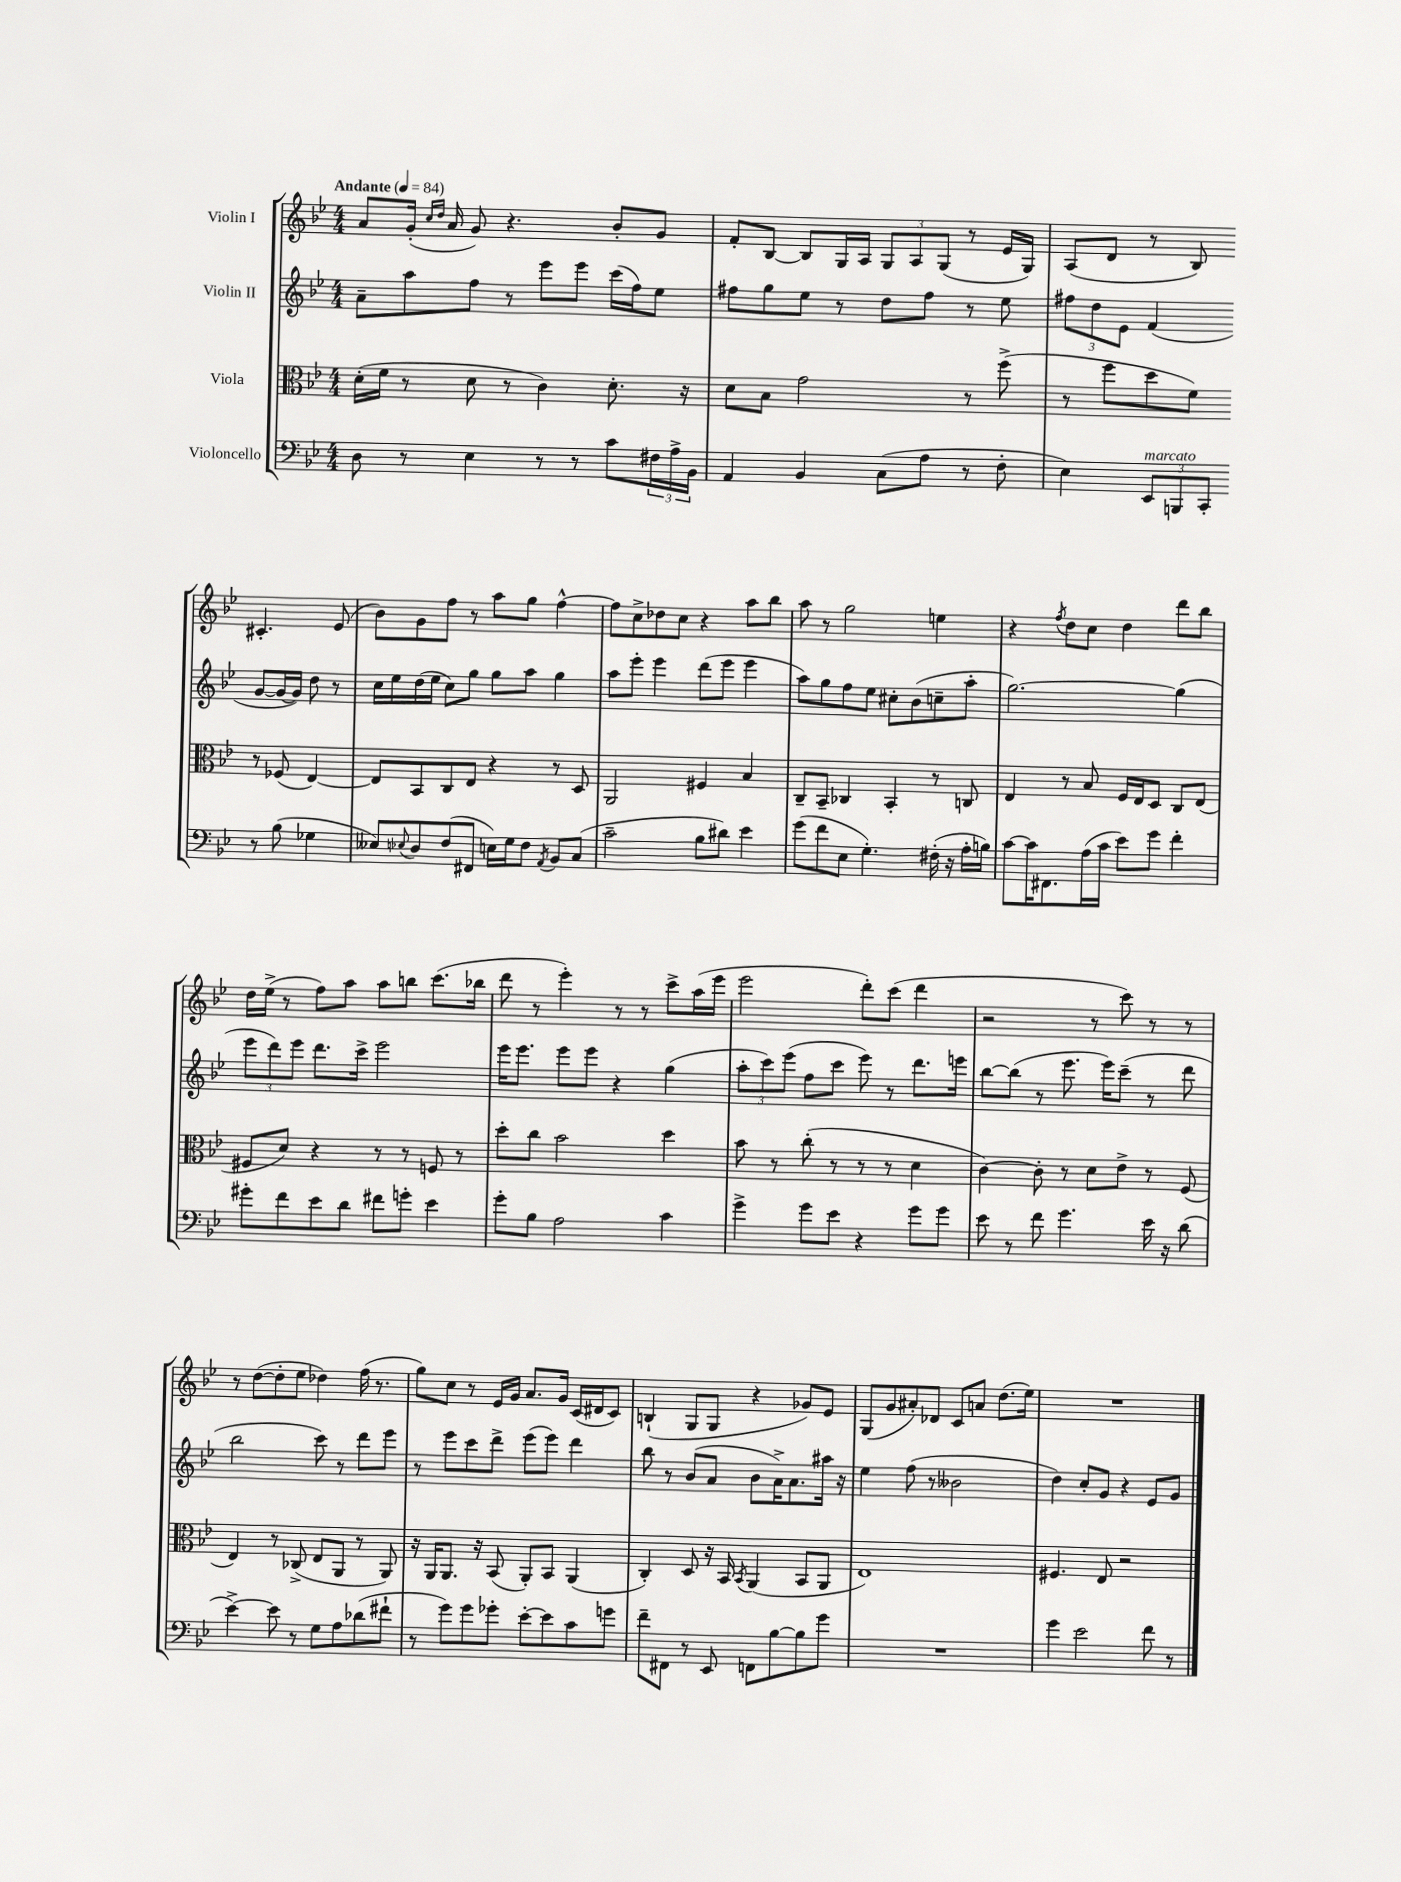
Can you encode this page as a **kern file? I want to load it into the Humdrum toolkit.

**kern	**kern	**kern	**kern
*staff4	*staff3	*staff2	*staff1
*clefF4	*clefC3	*clefG2	*clefG2
*k[b-e-]	*k[b-e-]	*k[b-e-]	*k[b-e-]
*M4/4	*M4/4	*M4/4	*M4/4
*MM84	*MM84	*MM84	*MM84
8D\	(16d'\LL	8a~\L	8a/L
.	16f\JJ	.	.
8r	8r	8aa\	(16g'/Jk
.	.	.	16qqcc/LL
.	.	.	16qqdd/JJ
.	.	.	16a/
4E-\	8d\	8ff\J	8g/)
.	8r	8r	4.r
8r	4c\)	8eee-\L	.
8r	.	8eee-\J	.
8c\L	8.d'\	(16ccc\LL	8b-'/L
.	.	16ff\J)	.
24F#\L	.	8ee-\J	8g/J
24A^\	.	.	.
.	16r	.	.
24BB-\JJ	.	.	.
=	=	=	=
4AA/	8d\L	8ff#\L	8f'/L
.	8B-\J	8gg\	[8B-/J
4BB-/	2g\	8ee-\J	8B-/]L
.	.	8r	16G/L
.	.	.	16A/JJ
(8C\L	.	8dd\L	12G/L
.	.	.	12A/
8A\J	.	8ff#\J	.
.	.	.	(12G/J
8r	8r	8r	8r
8F'\	(8ff^\	8ee-\	16e-/LL
.	.	.	16G/JJ)
=	=	=	=
4E-\)	8r	12ff#\L	(8A/L
.	.	12dd\	.
.	8ff\L	.	8d/J
.	.	12e-\J	.
12EE-/L	8dd\	(4f/	8r
12BBB/	.	.	.
.	8f\J)	.	8B-/)
12CC'/J	.	.	.
8r	8r	[8g/L	4.c#'/
(8B-\	(8F-/	16g/_L	.
.	.	16g/]JJ)	.
4G-\	[4E-/)	8dd\	.
.	.	8r	(8e-/
=	=	=	=
8E--/L)	8E-/]L	16cc\LL	8b-\L)
.	.	16ee-\	.
8qqE-/	.	.	.
8D/	8BB-/	(16dd\	8g\
.	.	16ee-\JJ	.
(8F/	8C/	8cc\L)	8ff\J
8FF#/J	8E-/J	8gg\J	8r
16E\LL)	4r	8gg\L	8aa\L
16G\J	.	.	.
8F\J	.	8aa\J	8gg\J
8qAA/	.	.	.
8BB-/L	8r	4gg\	[4ff^^\
(8C/J	8D/	.	.
=	=	=	=
2c~\	2AA/	8aa\L	8ff\]L
.	.	8eee-'\J	8cc^\
.	.	4eee-\	8dd-\
.	.	.	8cc\J
8B-\L	4F#/	(8ddd\L	4r
8d#\J)	.	8eee-\J	.
4e-\	4B-/	4eee-\	8aa\L
.	.	.	8bb-\J
=	=	=	=
(8g\L	8C~/L	8aa\L)	8aa\
8f\	8BB-~/J	8gg\	8r
8E-\J	4C-/	8ff\	2gg\
4.G'\)	.	8ee-\J	.
.	4BB-'/	8cc#'\L	.
.	.	(8b-\	.
(16F#'\	8r	8cc~\	4ee\
16r	.	.	.
16A'\LL	8C/	8aa'\J	.
16B\JJ)	.	.	.
=	=	=	=
[8c\L	4E-/	[2.gg\)	4r
16c\]K	.	.	.
8.FF#\	.	.	.
.	.	.	8qff/
.	8r	.	8dd\L
(16A\L	8B-/	.	8cc\J
16c\JJ	.	.	.
8e-\L)	16F/LL	.	4dd\
.	16E-/J	.	.
8g\J	8D/J	.	.
4f'\	8C/L	(4gg\]	8ddd\L
.	(8E-/J	.	8bb-\J
=	=	=	=
8g#'\L	8F#/L	12eee-\L	16dd\LL
.	.	.	(16ee-^\JJ
.	.	12ddd\)	.
8f\	8d/J)	.	8r
.	.	12eee-\J	.
8e-\	4r	8.ddd\L	8ff\L)
8d\J	.	.	8aa\J
.	.	16ccc^\Jk	.
8f#\L	8r	2eee-\	8aa\L
8g'\J	8r	.	8bb\J
4e-\	8F/	.	(8.ccc\L
.	8r	.	.
.	.	.	16bb-\Jk
=	=	=	=
8g'\L	8dd'\L	16eee-\LK	8ddd\
.	.	8.eee-\J	.
8B-\J	8cc\J	.	8r
2A\	2b-\	8eee-\L	4eee-'\)
.	.	8eee-\J	.
.	.	4r	8r
.	.	.	8r
4c\	4dd\	(4gg\	8ccc^\L
.	.	.	(16aa\L
.	.	.	16eee-\JJ
=	=	=	=
4g^\	8b-\	12aa'\L	2eee-\
.	.	12ccc\)	.
.	8r	.	.
.	.	(12eee-\J	.
8g\L	(8cc'\	8ff\L	.
8e-\J	8r	8ccc\J	.
4r	8r	8eee-\)	8ddd'\L)
.	8r	8r	(8ccc\J
8g\L	4d\	8.ddd\L	4ddd\
8g\J	.	.	.
.	.	16eee\Jk	.
=	=	=	=
8e-\	[4c\)	[8bb-\L	2r
8r	.	(8bb-\]J	.
8f\	8c'\]	8r	.
4.g\	8r	8.eee-\	.
.	8d\L	.	8r
.	.	16eee-\LK)	.
.	8e-^\J	(8ccc~\J	8ccc\)
16e-\	8r	8r	8r
16r	.	.	.
(8d\	(8F/	8ddd\	8r
=	=	=	=
[4e-^\)	4E-/)	2bb-\	8r
.	.	.	([8dd\L
8e-\]	8r	.	8dd'\]
8r	(8C-^/	.	8ee-\J
8G\L	8E-/L	8ccc\)	4dd-\)
8A\	8AA/J	8r	.
(8d-\	8r	8ddd\L	(16ff\
.	.	.	8.r
8f#`\J	8AA/)	8eee-\J	.
=	=	=	=
8r	16r	8r	8gg\L)
.	16AA/LK	.	.
8g\L)	8.AA/J	8eee-\L	8cc\J
8g\	.	8ccc\	8r
.	16r	.	.
8g-'\J	(8BB-/	8ddd^\J	16e-/LL
.	.	.	16g/JJ
[8e-'\L	8AA'/L)	(8eee-\L	8.a/L
8e-\]	8BB-/J	8eee-\J)	.
.	.	.	16g/Jk
8c\	(4AA/	4ddd\	(16c/LL
.	.	.	16d#/J
8g\J	.	.	8c/J)
=	=	=	=
8f~\L	4C'/)	8bb-\	(4B`/
8FF#\J	.	8r	.
8r	8D/	(8b-/L	8G/L
8EE-/	16r	8a/J	8G/J
.	16BB-/	.	.
.	8qBB-/	.	.
8FF\L	(4AA/	8b-\L	4r
[8B-\	.	16a^\K)	.
.	.	8.a\	.
8B-\]	8BB-/L	.	8g-/L)
8g\J	8AA/J	16aa#\Jk	8e-/J
.	.	16r	.
=	=	=	=
1r	1E-)	4ee-\	(8G/L
.	.	.	8g/
.	.	(8ff\	8a#'/)
.	.	8r	8d-/J
.	.	2b--\	8c/L
.	.	.	8a/J
.	.	.	(8.dd\L
.	.	.	16ee-\Jk)
=	=	=	=
4g\	4.F#/	4dd\)	1r
2e-\	.	8cc'/L	.
.	8E-/	8g/J	.
.	2r	4r	.
8f\	.	8e-/L	.
8r	.	8g/J	.
==	==	==	==
*-	*-	*-	*-
